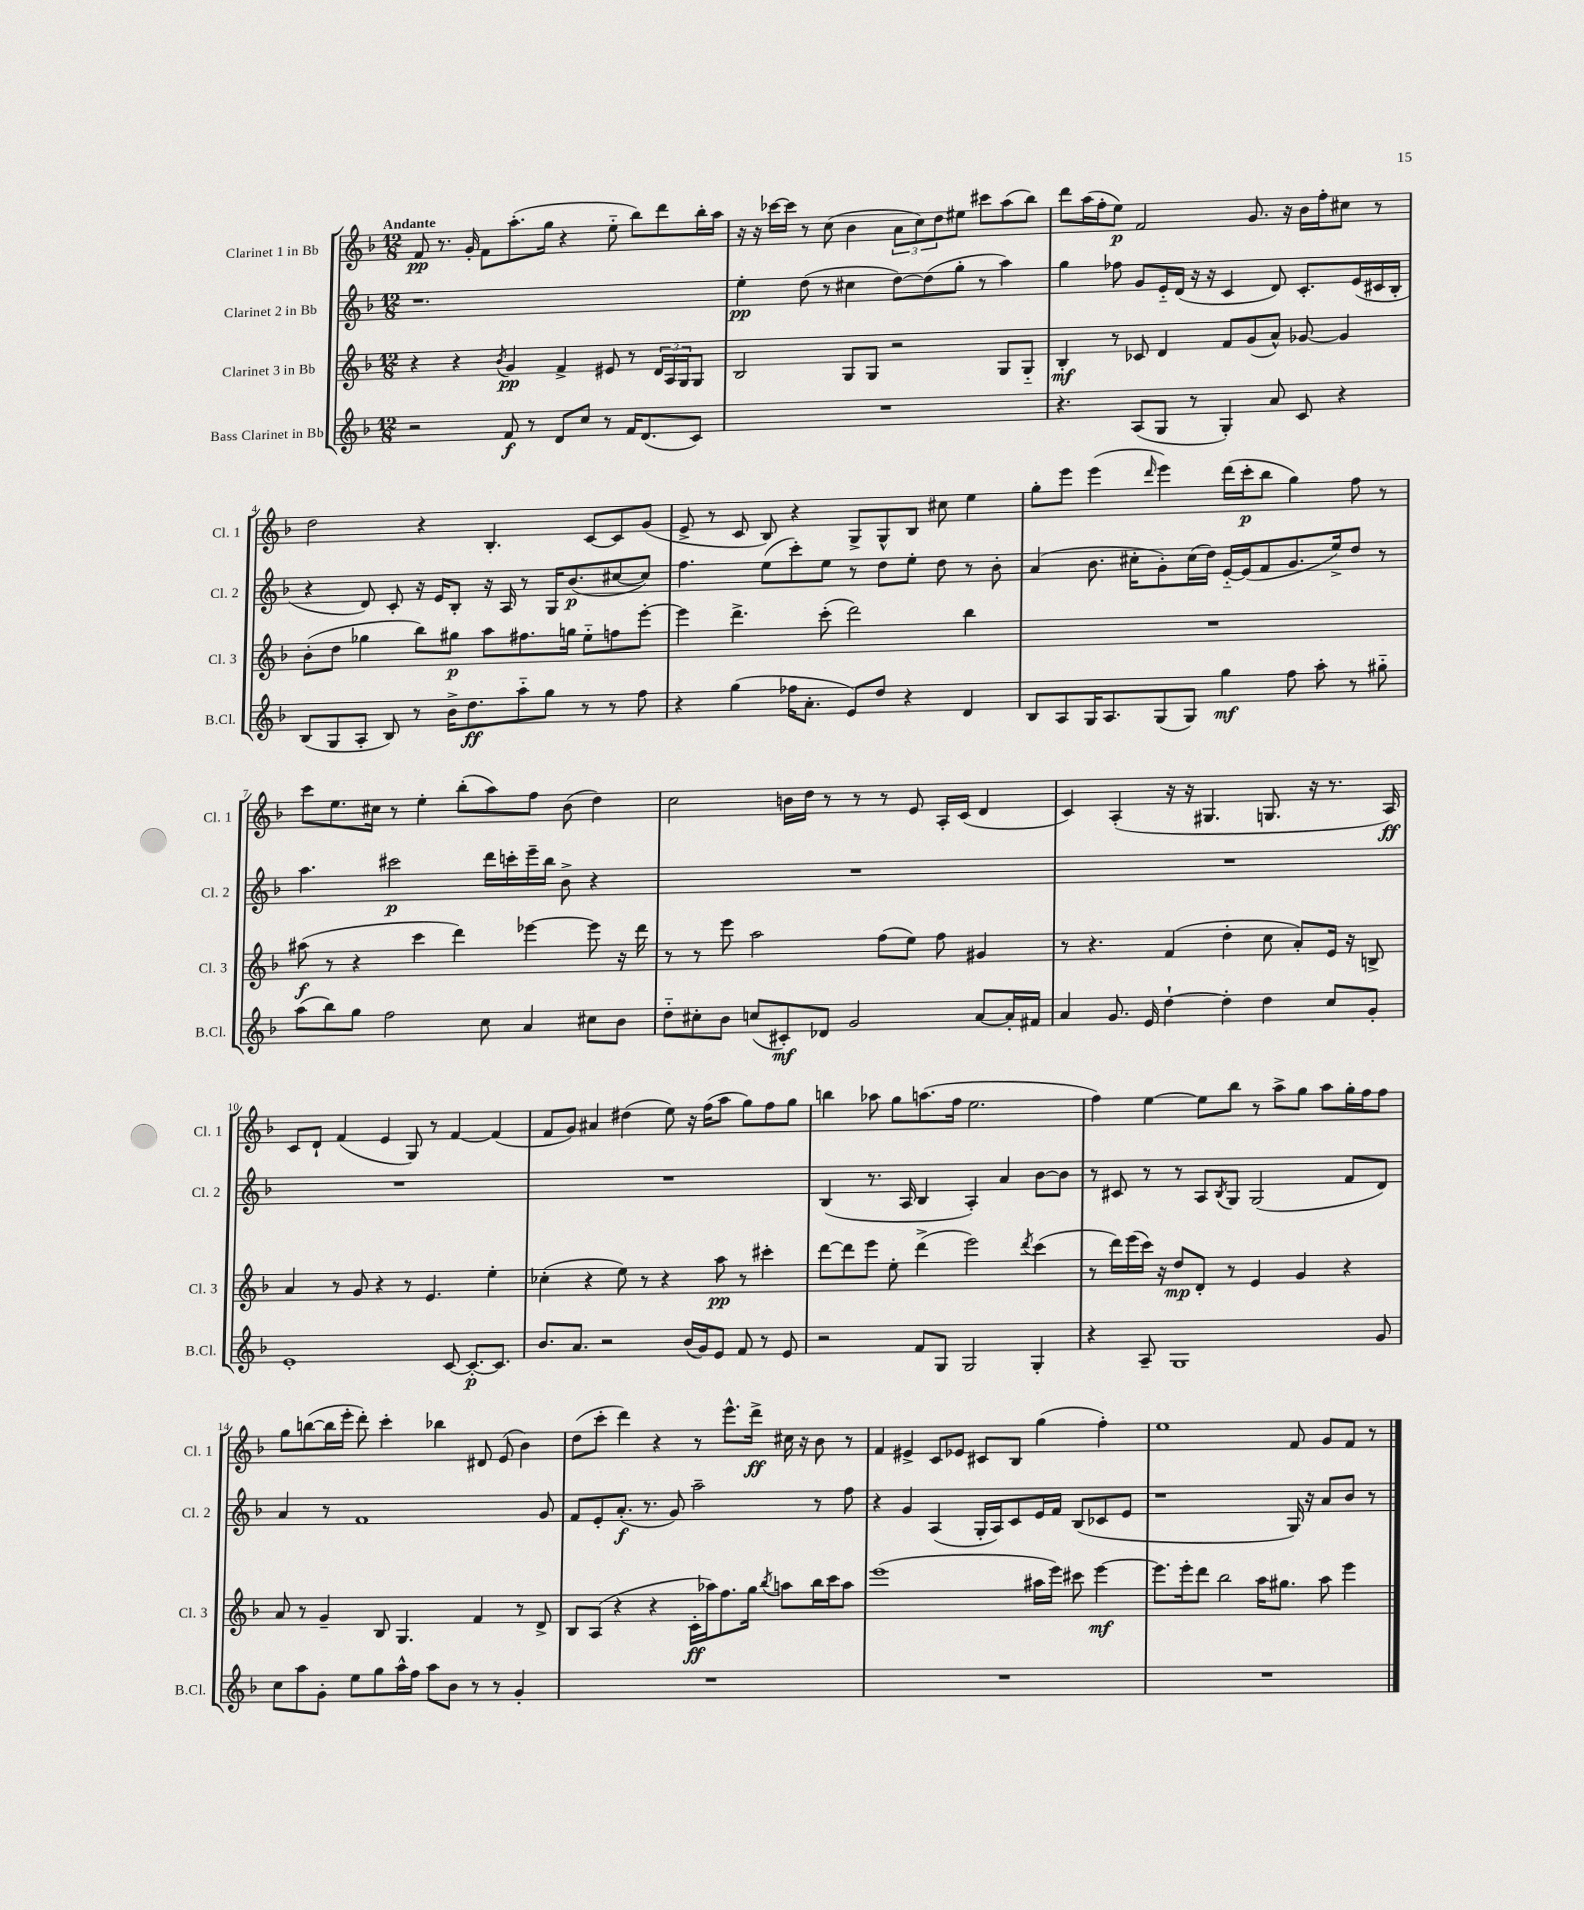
<<
\new StaffGroup <<
\new Staff = "s0" \with { instrumentName = "Clarinet 1 in Bb" shortInstrumentName = "Cl. 1" } {
    \clef treble \key f \major \numericTimeSignature \time 12/8 \tempo "Andante"
    f'8\pp r8. g'16-. f'8 a''8.-.( g''16 r4 e''8-_ bes''8) d'''8 bes''16-. a''16 |
    r16 r16 ces'''16~ ces'''16 r8 c''8( bes'4 \tuplet 3/2 { a'8 c''8) d''8 } eis''8 cis'''8 a''8( bes''8) |
    d'''8 a''16( f''16-. e''8\p) f'2 g'8. r16 bes'16 f''16-. cis''8 r8 |
    d''2 r4 bes4.-. c'8~ c'8 g'8( |
    e'8-> r8 c'8 bes8) r4 g8-> g8-^ bes8 cis''8 e''4 |
    g''8-. e'''8 e'''4( \grace { d'''16 } e'''4) d'''16( c'''16-.\p bes''8 g''4) f''8 r8 |
    c'''8 e''8. cis''16 r8 e''4-. bes''8-.( a''8) f''8 bes'8( d''4) |
    c''2 b'16 d''16 r8 r8 r8 e'8 a16-. c'16( d'4 |
    c'4) a4-.( r16 r16 gis4. g8. r16 r8. a16\ff) |
    c'8 d'8-! f'4( e'4 g8) r8 f'4~ f'4( |
    f'8 g'8) ais'4 dis''4( e''8) r16 f''16( a''8 g''8) f''8 g''8 |
    b''4 aes''8 g''8 a''8.( f''16 e''2. |
    f''4) e''4~ e''8 bes''8 r8 a''8-> g''8 a''8 g''16-. f''16 f''8 |
    g''8 b''8~( b''16 e'''16-. d'''8-.) c'''4-. bes''4 dis'8 e'8( bes'4) |
    d''8( c'''8-. d'''4) r4 r8 e'''8.-^ d'''16->\ff cis''16 r16 bes'8 r8 |
    f'4 eis'4-> c'8 ees'8 cis'8 bes8 g''4( f''4-.) |
    e''1 f'8 g'8 f'8 r8 \bar "|." |
}
\new Staff = "s1" \with { instrumentName = "Clarinet 2 in Bb" shortInstrumentName = "Cl. 2" } {
    \clef treble \key f \major \numericTimeSignature \time 12/8
    r1. |
    e''4-.\pp d''8( r8 cis''4 d''8~) d''8( g''8-. r8 a''4) |
    g''4 fes''8 g'8 e'16-_ d'16( r16 r16 c'4 d'8) c'8.-. e'16( cis'16 bes16-. |
    r4 d'8) c'8-. r16 e'16 bes8-. r16 a16 r8 g16 bes'8.\p( cis''8~ cis''8) |
    f''4. e''8( c'''8-.) e''8 r8 d''8 e''8-. d''8 r8 bes'8-. |
    a'4( bes'8. cis''16-. g'8-.) cis''16( d''16) e'16~-_ e'16( f'8 g'8. e''16->) d''8 r8 |
    a''4. cis'''2\p d'''16 c'''16-. e'''16-- bes''16 bes'8-> r4 |
    R1. |
    R1. |
    R1. |
    R1. |
    bes4( r8. a16 bes4 a4-.) a'4 bes'8~ bes'8 |
    r8 cis'8 r8 r8 a8 \acciaccatura { bes8 } g8 g2( f'8 d'8) |
    a'4 r8 f'1 g'8 |
    f'8 e'8-. a'8.-.\f( r8. g'8) a''2-- r8 f''8 |
    r4 g'4 a4( g16-. a16) c'8 e'16 f'16 bes8( ces'8 e'8 |
    r1 g16) r16 a'8 bes'8 r8 \bar "|." |
}
\new Staff = "s2" \with { instrumentName = "Clarinet 3 in Bb" shortInstrumentName = "Cl. 3" } {
    \clef treble \key f \major \numericTimeSignature \time 12/8
    r4 r4 \acciaccatura { bes'8 } g'4\pp f'4-> eis'8 r8 \tuplet 3/2 { d'16 a16 g16 } g8 |
    bes2 g8 g8 r2 g8 g8-_ |
    bes4-.\mf r8 ces'8 d'4 f'8 g'8( a'8-^) ges'8~ ges'4 |
    bes'8-.( d''8 ges''4 bes''8) gis''8\p a''8 fis''8. g''16 e''8-_ f''8 e'''8~-. |
    e'''4 d'''4.-> c'''8-.( d'''2) bes''4 |
    R1. |
    ais''8\f( r8 r4 c'''4 d'''4) ees'''4~ ees'''8 r16 d'''16 |
    r8 r8 e'''8 a''2 f''8( e''8) f''8 gis'4 |
    r8 r4. f'4( d''4-. c''8 a'8-.) e'16 r16 b8-> |
    a'4 r8 g'8 r4 r8 e'4. e''4-. |
    ces''4-.( r4 e''8) r8 r4 a''8\pp r8 cis'''4-. |
    d'''8~ d'''8 e'''8 e''8-. d'''4->( e'''2) \acciaccatura { d'''8 } c'''4( |
    r8 d'''16) e'''16( c'''16) r16 d''8\mp d'8-. r8 e'4 g'4 r4 |
    a'8 r8 g'4-- bes8 g4. f'4 r8 d'8-> |
    bes8 a8( r4 r4 c'16-.\ff aes''16) f''8. g''16 \acciaccatura { bes''8 } a''8 bes''16 c'''16 a''8 |
    e'''1( ais''16 e'''16) cis'''8 e'''4~\mf |
    e'''8. e'''16-. d'''8 bes''2 a''16 gis''8. a''8 e'''4 \bar "|." |
}
\new Staff = "s3" \with { instrumentName = "Bass Clarinet in Bb" shortInstrumentName = "B.Cl." } {
    \clef treble \key f \major \numericTimeSignature \time 12/8
    r2 f'8\f r8 d'8 c''8 r8 f'16 d'8.( c'8) |
    R1. |
    r4. a8( g8 r8 g4-.) a'8 c'8 r4 |
    bes8( g8 a8-. bes8) r8 bes'16-> d''8.\ff a''8-_ g''8 r8 r8 f''8 |
    r4 g''4( fes''16 a'8.-. e'8) d''8 r4 d'4 |
    bes8 a8 g16 a8. g8( g8) g''4\mf f''8 a''8-. r8 gis''8-_ |
    a''8( bes''8) g''8 f''2 c''8 a'4 cis''8 bes'8 |
    d''8-_ cis''8-. bes'8 c''8( cis'8-.\mf) des'8 g'2 a'8~ a'16-. fis'16 |
    a'4 g'8. e'16 d''4~-! d''4-. d''4 c''8 g'8-. |
    e'1-. c'8~ c'8.~-.\p c'8. |
    bes'8. a'8. r2 bes'16( g'16) e'8 f'8 r8 e'8 |
    r2 f'8 g8 g2 g4-. |
    r4 a8-- g1 g'8 |
    c''8 a''8 g'8-. e''8 g''8 a''16-^ f''16 a''8 bes'8 r8 r8 g'4-. |
    R1. |
    R1. |
    R1. \bar "|." |
}
>>
>>
